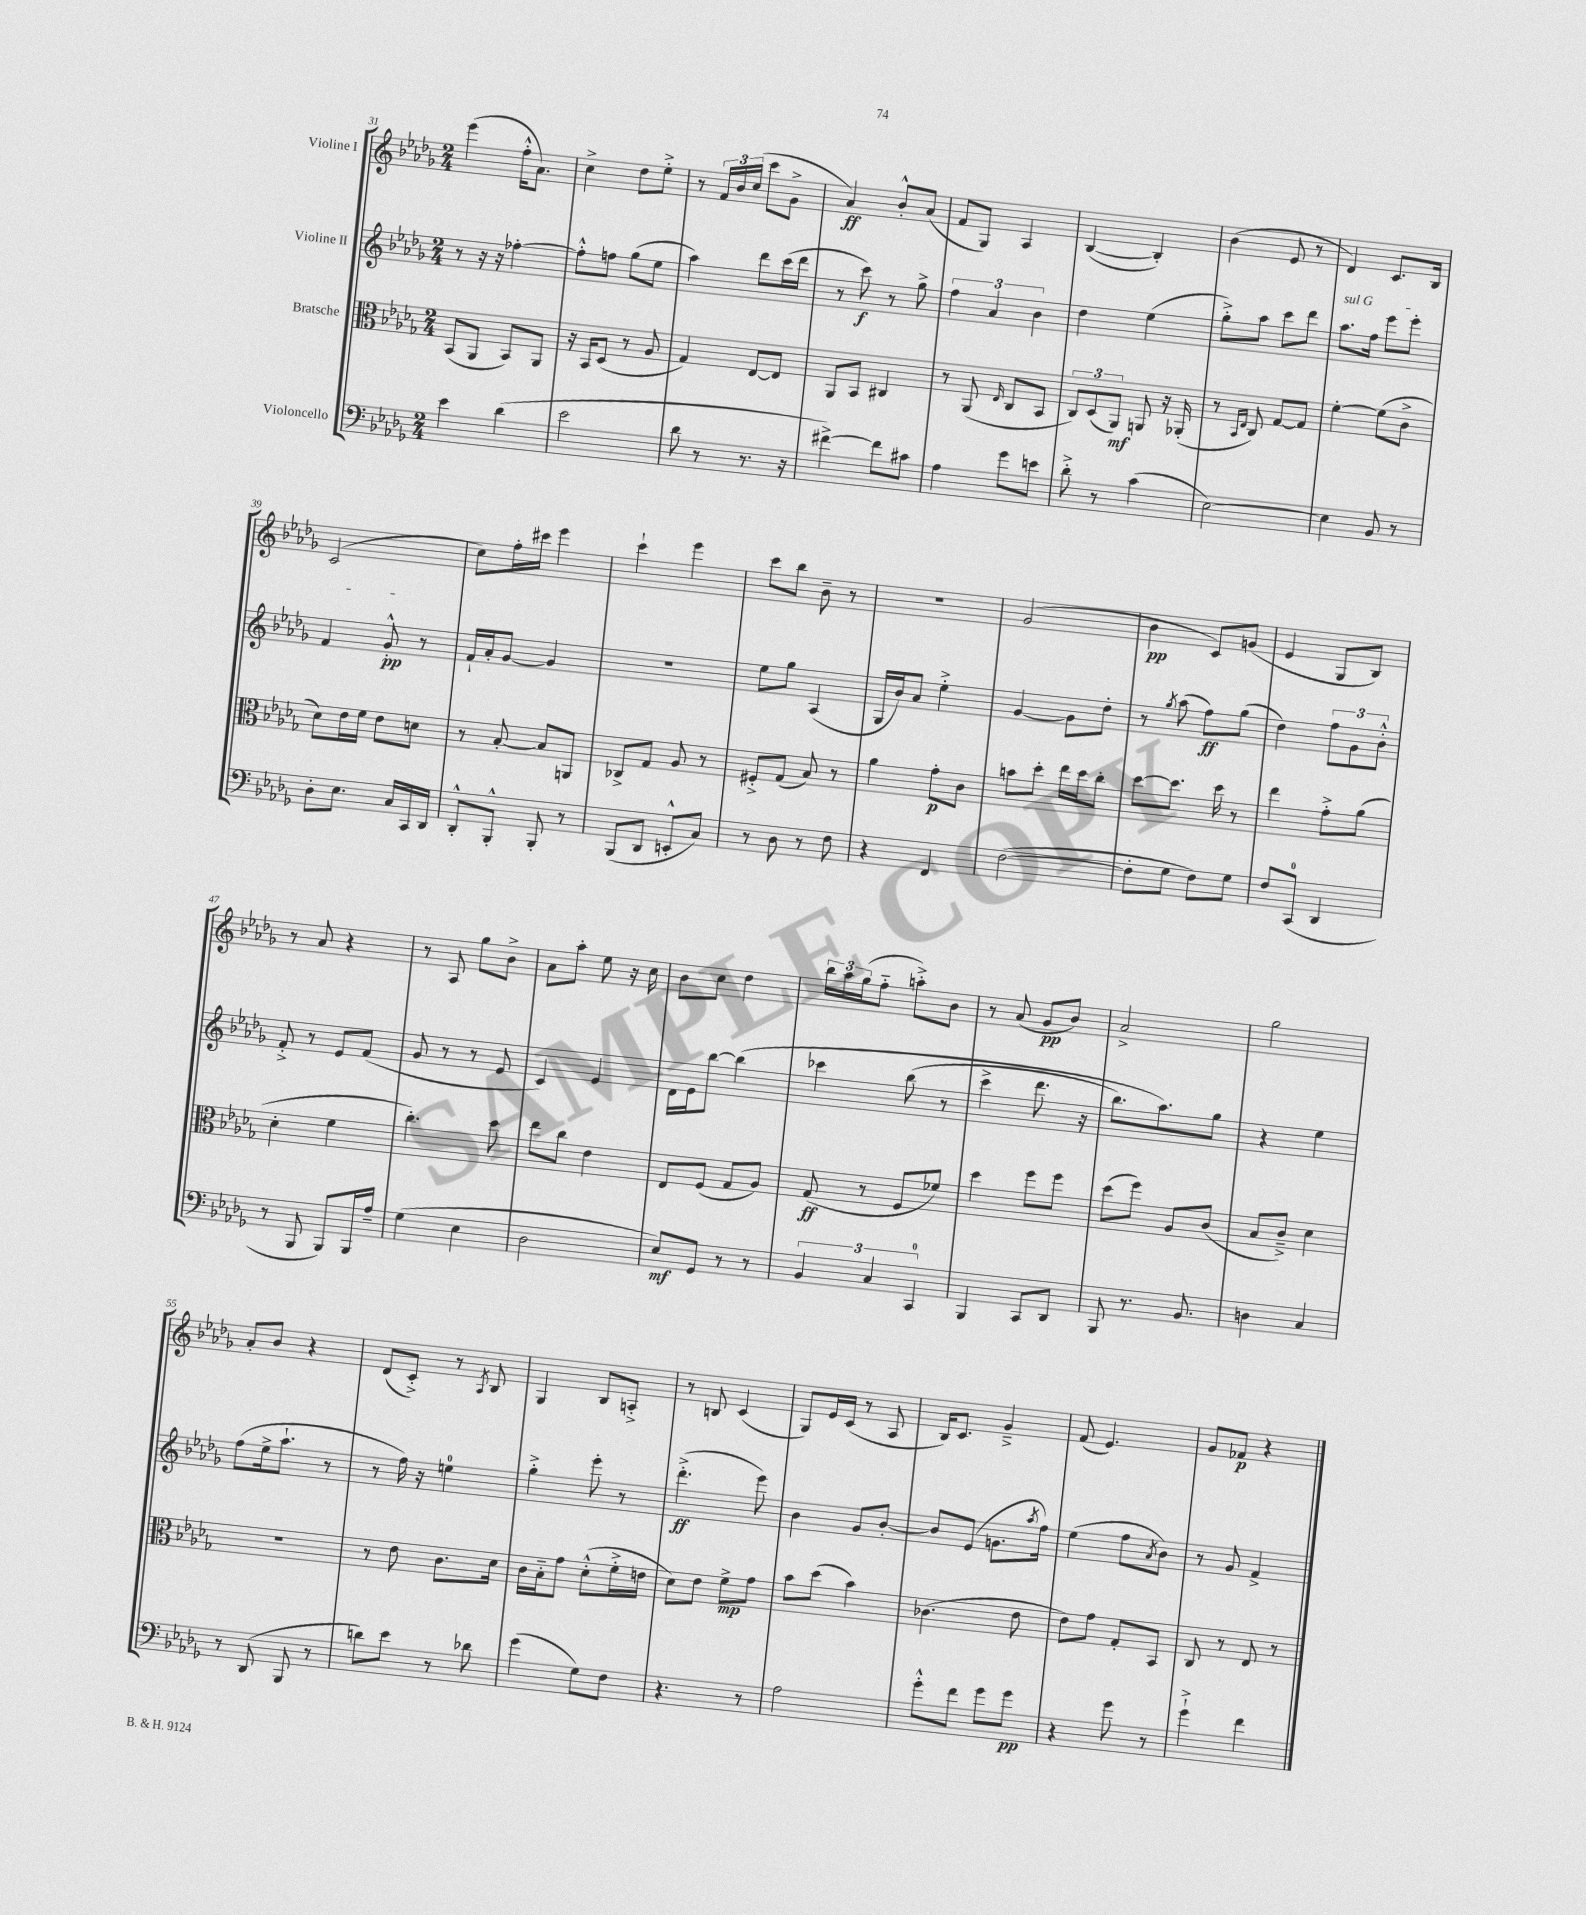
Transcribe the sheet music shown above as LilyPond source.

<<
\new StaffGroup <<
\new Staff = "s0" \with { instrumentName = "Violine I" } {
    \clef treble \key des \major \numericTimeSignature \time 2/4
    ees'''4( f''16-.-^ aes'8.) |
    c''4-> des''8 ees''8-.-> |
    r8 \tuplet 3/2 { f'16 bes'16 c''16( } c'''8 ges'8-> |
    aes'4\ff) bes'8-.-^ aes'8( |
    f'8 ges8) aes4 |
    bes4~( bes4-.) |
    bes'4( ees'8 r8 |
    des'4) c'8. bes16 |
    c'2( |
    c''8) f''16-. cis'''16 ees'''4 |
    c'''4-! ees'''4 |
    c'''8 bes''8 bes'8-- r8 |
    r2 |
    ges'2( |
    bes'4\pp c'8) g'8( |
    ees'4 ges8 bes8) |
    r8 aes'8 r4 |
    r8 aes8 ges''8 bes'8-> |
    aes'8 aes''8-. ees''8 r16 c''16 |
    bes'8 c''8 des''4 |
    \tuplet 3/2 { bes''16 aes''16 ges''16( } f''8-_ a''8-.->) bes'8 |
    r8 aes'8( ges'8\pp bes'8) |
    aes'2-> |
    ges''2 |
    aes'8-. bes'8 r4 |
    des'8( c'8-.->) r8 \acciaccatura { aes8 } bes8 |
    ges4 bes8 a8-.-> |
    r8 b8 c'4( |
    ges8) ees'16 c'16( r8 aes8 |
    bes16) c'8. ges'4---> |
    f'8( ees'4.) |
    ges'8 fes'8\p r4 \bar "|." |
}
\new Staff = "s1" \with { instrumentName = "Violine II" } {
    \clef treble \key des \major \numericTimeSignature \time 2/4
    r8 r16 r16 fes''4~-. |
    fes''8-.-^ f''8 ges''8( ees''8 |
    aes''4) des'''8 c'''16( des'''16 |
    r8 c'''8\f) r8 ges''8-> |
    \tuplet 3/2 { f''4 aes'4 bes'4 } |
    des''4 ees''4( |
    ges''8-.->) aes''8 c'''8 des'''8 |
    \once \override TextSpanner.bound-details.left.text = \markup { \italic "sul G" } aes''8.\startTextSpan f''16 ees'''8 ees'''8-. |
    f'4 ges'8-.-^\pp\stopTextSpan r8 |
    f'16-! aes'16-. ges'8~ ges'4 |
    r2 |
    ees''8 ges''8 aes4( |
    ges16 bes'16) aes'8 ees''4-.-> |
    ges'4~ ges'8 des''8-. |
    r8 \acciaccatura { ges''8 } aes''8( f''8\ff) ges''8( |
    des''4) \tuplet 3/2 { f''8 ges'8 bes'8-.-^ } |
    f'8-.-> r8 ees'8 f'8( |
    ges'8 r8 r8 ees'8 |
    c'4) ees'4 |
    des'16 ees'16 bes''8~ bes''4\( |
    ces'''4 bes''8( r8 |
    c'''4-> des'''8. r16 |
    bes''8.) aes''8.\) ges''8 |
    r4 ees''4 |
    f''8( ees''16-> aes''8.-! r8 |
    r8 f''16) r16 e''4-0 |
    ges''4-.-> ees'''8-. r8 |
    des'''4.-.->\ff( ees'''8) |
    bes'4 ges'8 bes'8~-. |
    bes'8 ees'8( g'8. \acciaccatura { aes''8 } f''16) |
    ees''4( f''8 \acciaccatura { aes'8 } bes'8) |
    r8 ges'8 f'4-> \bar "|." |
}
\new Staff = "s2" \with { instrumentName = "Bratsche" } {
    \clef alto \key des \major \numericTimeSignature \time 2/4
    bes,8( aes,8 bes,8) aes,8 |
    r16 bes,16 des8( r8 aes8 |
    ges4) ees8~ ees8 |
    aes,8 bes,8 cis4 |
    r8 aes,8( \grace { ees16 } c8 bes,8 |
    \tuplet 3/2 { c8) des8( aes,8\mf) } a,8 r16 aes,16-.( |
    r8 \grace { bes,16 ees16 } c8) ges8~ ges8 |
    f'4~-. f'8( c'8-> |
    des'8) ees'16 f'16 ees'8 d'8 |
    r8 bes8~-. bes8 a,8 |
    ces8-> ges8 aes8 r8 |
    fis8-.-> ges8( bes8) r8 |
    aes'4 ges'8-.\p c'8 |
    b'8 des''8-. ees''16 des''16 c''8-. |
    des''8~ des''8. des''16 r8 |
    ees''4 ges'8-.-> aes'8( |
    des'4-. f'4 |
    c''4.-.) des''8 |
    ees''8 c''8 ees'4 |
    ees8 f8( ges8 aes8) |
    ges8\ff( r8 f8 fes'8) |
    des''4 f''8 f''8 |
    des''8( f''8) aes8 c'8( |
    bes8 c'8--->) des'4 |
    r2 |
    r8 ees'8 c'8. des'16 |
    c'16 bes16-_ ges'8 des'8-.-^( f'16-.-> e'16 |
    des'8) ees'8 f'8->\mp ges'8 |
    bes'8 des''8( bes'4) |
    ces'4.( ees'8 |
    ees'8) ges'8 ges8-. bes,8 |
    c8 r8 ees8 r8 \bar "|." |
}
\new Staff = "s3" \with { instrumentName = "Violoncello" } {
    \clef bass \key des \major \numericTimeSignature \time 2/4
    ees'4 des'4( |
    ees'2 |
    des'8 r8 r8. r16 |
    fis'4~->) fis'8 cis'8 |
    aes4 ges'8 e'8 |
    des'8-.-> r8 c'4( |
    ees2~) |
    ees4 bes,8 r8 |
    des8-. ees8. c16 c,16 des,16 |
    des,8-.-^ bes,,8-.-^ bes,,8-. r8 |
    bes,,8( des,8 e,8-.-^ c8) |
    r8 des8 r8 f8 |
    r4 f,4 |
    f2~( |
    f8-. ges8 f8) ges8 |
    f8 c,8-0( des,4 |
    r8 bes,,8 bes,,8) bes,,16 aes16-- |
    ges4( ees4 |
    des2 |
    ees8\mf) ges,8 r8 r8 |
    \tuplet 3/2 { bes,4 c4 c,4-0 } |
    bes,,4 c,8 des,8 |
    bes,,8 r8. bes,8. |
    d4 c4 |
    r8 des,8( bes,,8 r8 |
    d'8) ees'8 r8 des'8 |
    ges'4( ges8) f8 |
    r4. r8 |
    aes2 |
    ges'8-.-^ f'8 ges'8 ges'8\pp |
    r4 ges'8 r8 |
    ges'4-!-> f'4 \bar "|." |
}
>>
>>
\layout { \context { \Score currentBarNumber = #31 } }
